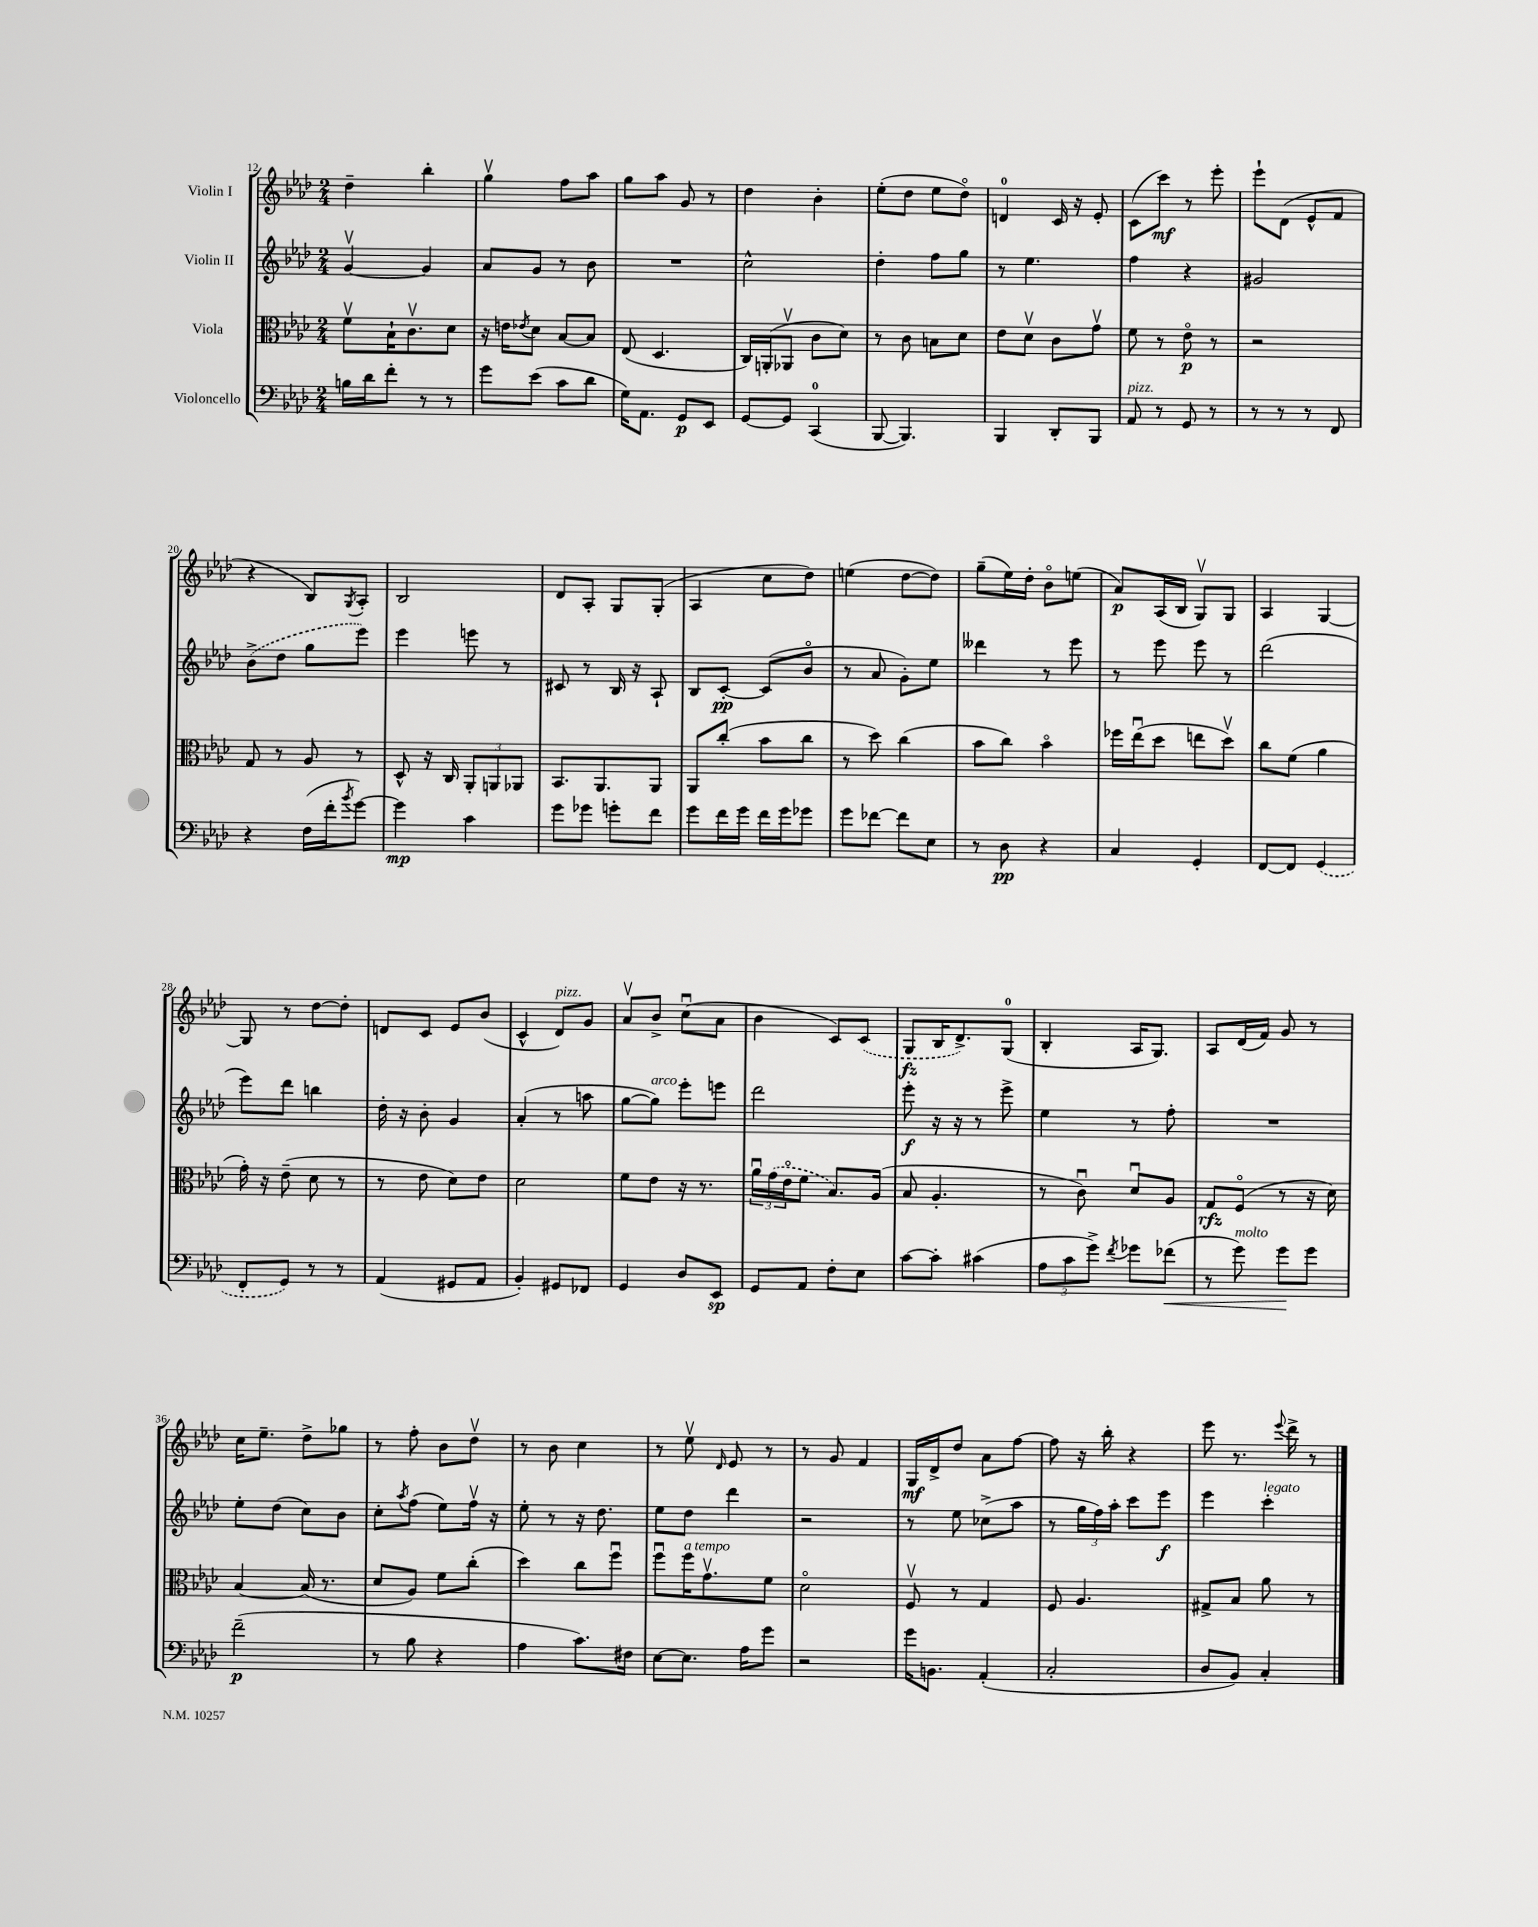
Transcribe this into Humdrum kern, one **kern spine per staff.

**kern	**kern	**kern	**kern
*staff4	*staff3	*staff2	*staff1
*clefF4	*clefC3	*clefG2	*clefG2
*k[b-e-a-d-]	*k[b-e-a-d-]	*k[b-e-a-d-]	*k[b-e-a-d-]
*M2/4	*M2/4	*M2/4	*M2/4
16B\LL	8fv\L	[4gv/	4dd-~\
16d-\J	.	.	.
8f'\J	16B-`\K	.	.
.	8.cv\	.	.
8r	.	4g/]	4bb-'\
8r	8d-\J	.	.
=	=	=	=
8g\L	16r	8a-/L	4ggv\
.	16e\LK	.	.
.	8qe-/	.	.
(8e-\J	8d-\J	8g/J	.
8c\L	[8B-/L	8r	8ff\L
8d-\J	8B-/]J	8b-\	8aa-\J
=	=	=	=
16G\LK)	(8E-/	2r	8gg\L
8.AA-\J	.	.	.
.	4.D-/	.	8aa-\J
8GG/L	.	.	8g/
8EE-/J	.	.	8r
=	=	=	=
[8GG/L	16C/LL)	2cc^^\	4dd-\
.	(16AA'/J	.	.
8GG/]J	8AA-v/J	.	.
(4CC/	8c\L	.	4b-'\
.	8d-\J)	.	.
=	=	=	=
[8BBB-/	8r	4dd-'\	(8ee-'\L
4.BBB-/])	8c\	.	8dd-\J
.	8B\L	8ff\L	8ee-\L
.	8d-\J	8gg\J	8dd-o\J)
=	=	=	=
4BBB-/	8e-\L	8r	4d/
.	8d-v\J	4.ee-\	.
8DD-'/L	8c\L	.	16c/
.	.	.	16r
8BBB-/J	8gv\J	.	8e-'/
=	=	=	=
8AA-/	8f\	4ff\	(8c\L
8r	8r	.	8ccc\J)
8GG/	8e-o\	4r	8r
8r	8r	.	8eee-'\
=	=	=	=
8r	2r	2g#/	8eee-`\L
8r	.	.	(8d-\J
8r	.	.	8e-^^/L
8FF/	.	.	8f/J
=	=	=	=
4r	8G/	(8b-^\L	4r
.	8r	8dd-\J	.
(16F\LL	8A-/	8gg\L	8B-/L)
16f'\J	.	.	.
8qb-/	.	.	8qG/
[8g\J)	8r	8eee-\J)	8A-'/J
=	=	=	=
4g\]	8D-^^/	4eee-\	2B-/
.	16r	.	.
.	16C/	.	.
4c\	12AA-'/L	8eee\	.
.	12AA/	.	.
.	.	8r	.
.	12AA-/J	.	.
=	=	=	=
8g\L	8.BB-/L	8c#/	8d-/L
8g-\J	.	8r	8A-'/J
.	8.AA-/	.	.
8g'\L	.	16B-/	8G/L
.	.	16r	.
8f\J	8AA-/J	8A-`/	(8G'/J
=	=	=	=
8g\L	8AA-/L	8B-/L	4A-/
16f\L	(8cc'/J	[8c'/J	.
16g\JJ	.	.	.
16f\LL	8b-\L	(8c/]L	8cc\L
16g\J	.	.	.
8g-\J	8cc\J	8b-o/J	8dd-\J)
=	=	=	=
8g\L	8r	8r	(4ee\
[8f-\J	8dd-\)	8a-/	.
8f-\]L	(4cc\	8g'\L)	[8dd-\L
8E-\J	.	8ee-\J	8dd-\]J)
=	=	=	=
8r	8b-\L	4ddd--\	(8gg~\L
8D-\	8cc\J)	.	16ee-\L)
.	.	.	16dd-'\JJ
4r	4b-o\	8r	8b-o\L
.	.	8eee-\	(8ee\J
=	=	=	=
4C/	16ff-\LL	8r	8a-/L)
.	(16ee-u\J	.	.
.	8dd-\J	8eee-\	(16A-/L
.	.	.	16B-/JJ
4GG'/	8ee\L	8eee-\	8Gv/L)
.	8dd-v\J)	8r	8G/J
=	=	=	=
[8FF/L	8cc\L	(2ddd-\	4A-/
8FF/]J	(8f\J	.	.
(4GG/	4a-\	.	[4G/
=	=	=	=
8FF'/L	16g'\)	8eee-\L)	8G/]
.	16r	.	.
8GG/J)	(8e-~\	8ddd-\J	8r
8r	8d-\	4bb\	[8dd-\L
8r	8r	.	8dd-'\]J
=	=	=	=
(4AA-/	8r	16dd-'\	8d/L
.	.	16r	.
.	8e-\	8b-'\	8c/J
8GG#/L	8d-\L)	4g/	8e-/L
8AA-/J	8e-\J	.	(8b-/J
=	=	=	=
4BB-'/)	2d-\	(4a-'/	4c^^/
8GG#/L	.	8r	8d-/L)
8FF-/J	.	8aa\	8g/J
=	=	=	=
4GG/	8f\L	[8gg\L	8a-v/L
.	8e-\J	8gg\]J)	8b-^/J
8D-/L	16r	8eee-'\L	(8ccu\L
.	8.r	.	.
8EE-/J	.	8eee\J	8a-\J
=	=	=	=
8GG/L	24a-u\LL	2ddd-\	4b-\
.	(24g\	.	.
.	24e-o\J	.	.
8AA-/J	8f\J	.	.
8F'\L	8.B-/L)	.	8c/L)
8E-\J	.	.	(8c/J
.	(16A-/Jk	.	.
=	=	=	=
[8c\L	8B-/	8eee-'\	8G/L
8c'\]J	4.A-'/	16r	16B-/K
.	.	16r	8.d-^/)
(4c#\	.	8r	.
.	.	8eee-^\	(8G/J
=	=	=	=
12A-\L	8r	4ee-\	4B-'/
12c\	.	.	.
.	8cu\)	.	.
12g^\J)	.	.	.
8qf/	.	.	.
8g-\L	8d-u/L	8r	16A-/LK
.	.	.	8.G/J)
(8f-\J	8A-/J	8ff'\	.
=	=	=	=
8r	8G/L	2r	8A-/L
8g\)	(8Fo/J	.	(16d-/L
.	.	.	16f/JJ)
8g\L	8r	.	8g/
8g\J	16r	.	8r
.	16d-\)	.	.
=	=	=	=
(2f~\	[4B-/	8ee-'\L	16cc\LK
.	.	.	8.ee-~\J
.	.	(8dd-\J	.
.	(16B-/]	8cc\L)	8dd-^\L
.	8.r	.	.
.	.	8b-\J	8gg-\J
=	=	=	=
8r	8d-/L	8cc'\L	8r
.	.	8qaa-/	.
8B-\	8A-/J)	(8ff\J	8ff'\
4r	8f\L	8ee-\L)	8b-\L
.	(8cc'\J	16ffv\Jk	8dd-v\J
.	.	16r	.
=	=	=	=
4A-\	4dd-\)	8ee-'\	8r
.	.	8r	8b-\
8.c\L)	8cc\L	16r	4cc\
.	.	8.dd-\	.
.	8ffu\J	.	.
16F#\Jk	.	.	.
=	=	=	=
[8E-\L	8ffu\L	8ee-\L	8r
8.E-\]J	16ff\K	8dd-\J	8ee-v\
.	8.gv\	.	.
.	.	.	16qqd-/
.	.	4ddd-\	8e-/
16A-\LK	.	.	.
8g\J	8f\J	.	8r
=	=	=	=
2r	2d-o\	2r	8r
.	.	.	8g/
.	.	.	4f/
=	=	=	=
16g\LK	8Fv/	8r	16G/LL
8.BB\J	.	.	16d-^/J
.	8r	8ee-\	8dd-/J
(4AA-'/	4G/	(8cc-^\L	8a-\L
.	.	8aa-\J	[8ff\J
=	=	=	=
2C'/	8F/	8r	8ff\]
.	4.A-/	24gg\LL	16r
.	.	24ff\)	.
.	.	.	16bb-'\
.	.	24aa-'\JJ	.
.	.	8ccc\L	4r
.	.	8eee-\J	.
=	=	=	=
8D-/L	8G#^/L	4eee-\	8eee-\
8BB-/J)	8B-/J	.	8.r
4C'/	8a-\	4ccc'\	.
.	.	.	8qqeee-/
.	.	.	16ddd-^\
.	8r	.	8r
==	==	==	==
*-	*-	*-	*-
